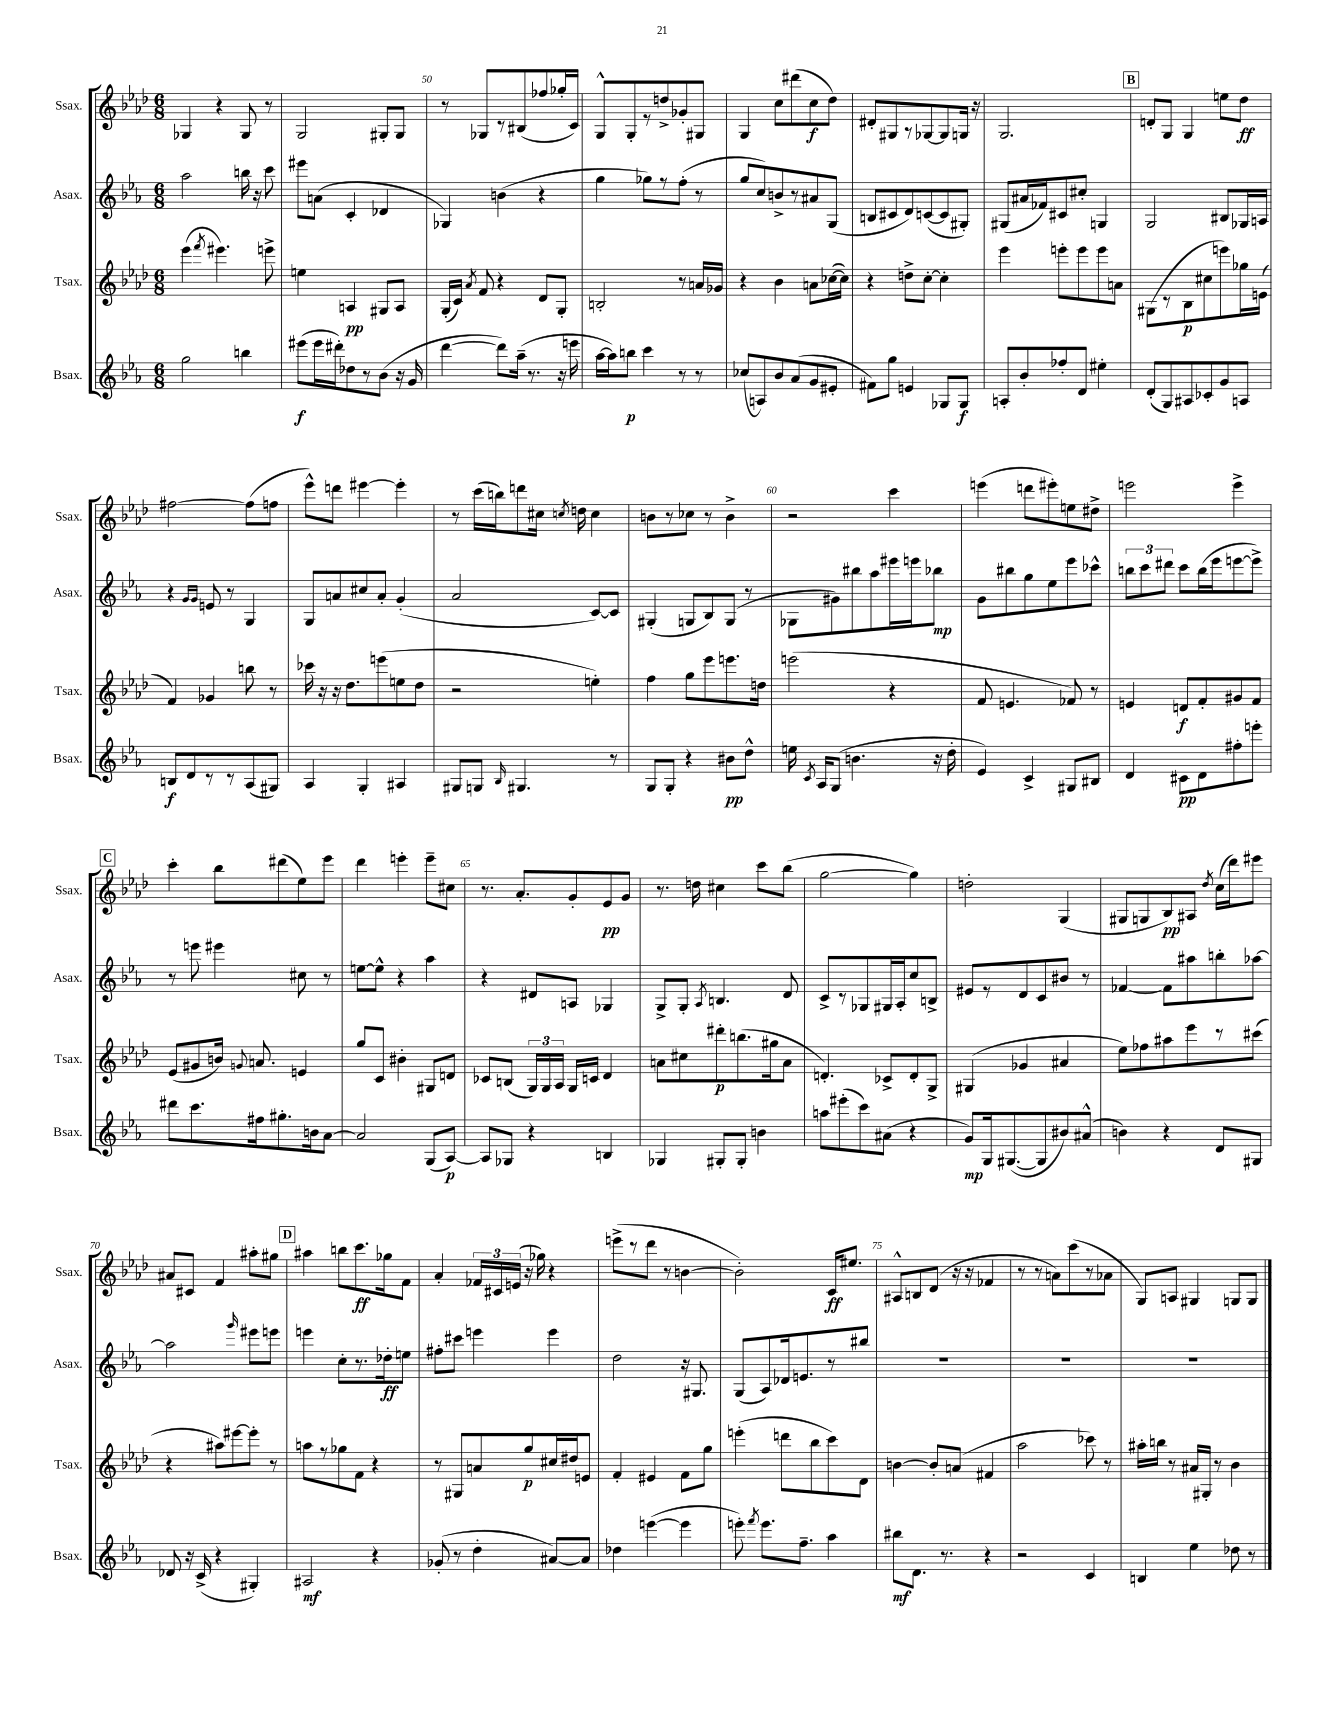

**kern	**kern	**kern	**kern
*staff4	*staff3	*staff2	*staff1
*clefG2	*clefG2	*clefG2	*clefG2
*k[b-e-a-]	*k[b-e-a-d-]	*k[b-e-a-]	*k[b-e-a-d-]
*M6/8	*M6/8	*M6/8	*M6/8
2gg	(4eee-	2aa-	4G-
.	8qfff	.	.
.	4.eee#)	.	4r
4bb	.	16bb	8G-
.	.	16r	.
.	8eee^	8ccc	8r
=	=	=	=
(8eee#	4ee	8eee#	2G
16eee#	.	(8a	.
16ddd#')	.	.	.
8dd-	4A	4c'	.
8r	.	.	.
(8b-	8G#	4d-	8G#'
16r	8A	.	8G#
16g	.	.	.
=	=	=	=
[4ddd	(16G'	4G-)	8r
.	16c)	.	.
.	8qa-	.	.
.	8f	.	8G-
8ddd])	4r	(4b	8r
(16aa-~	.	.	(8B#
8.r	.	.	.
.	8d-	4r	8ff-
16r	8G'	.	16gg-'
16eee	.	.	16c)
=	=	=	=
[16aa-	2B'	4gg	8G^^
16aa-])	.	.	.
8bb	.	.	8G'
4ccc	.	8gg-)	8r
.	.	8r	8dd^
8r	8r	(8ff'	8g-'
8r	16a	8r	8G#
.	16g-	.	.
=	=	=	=
(8cc-	4r	8gg	4G
8A)	.	8cc)	.
8b-	4b-	8b^	8cc
(8a-	.	8r	(8ddd#
8g	8a	8a#	8cc
8e#'	([16cc-	(8G	8dd-)
.	16cc-])	.	.
=	=	=	=
8f#)	4r	8B	8d#'
8gg	.	8c#	8G#
4e	8dd^	8d)	8r
.	[8cc'	([8c	[8G-
8G-	4cc']	8c]	8G-]
8G-	.	8G#')	16G
.	.	.	16r
=	=	=	=
8A'	4eee-	(8G#	2.G
8b-'	.	16a#	.
.	.	16f-)	.
8ff-'	8eee'	8c#	.
8d	8eee	8cc#'	.
4ee#'	8eee	4G	.
.	8a	.	.
=	=	=	=
(8d'	(8G#	2G	8d'
8G)	8r	.	8G
8A#	8B-	.	4G
8c-'	8cc#	.	.
8g	8eee)	8B#	8ee
8A	16gg-	16G-	8dd-
.	(16e	16A	.
=	=	=	=
8B	4f)	4r	[2ff#
8d	.	.	.
.	.	16qqg	.
.	.	16qqg	.
8r	4g-	8e	.
8r	.	8r	.
(8A-	8bb	4G	(8ff#]
8G#)	8r	.	8ff
=	=	=	=
4A-	16ccc-	8G	8eee-^^)
.	16r	.	.
.	16r	8a	8ddd
.	8.dd-	.	.
4G'	.	8cc#	[4eee#
.	(8eee	8a'	.
4A#	8ee	(4g'	4eee#']
.	8dd-	.	.
=	=	=	=
8G#	2r	2a-	8r
8G	.	.	(16ccc
.	.	.	16bb)
16qqB-	.	.	.
4.G#	.	.	8ddd
.	.	.	16cc#
.	.	.	8qcc
.	.	.	16dd
.	4ee')	[8c)	4cc
8r	.	8c]	.
=	=	=	=
8G	4ff	(4G#'	8b
8G'	.	.	8r
4r	8gg	8G	8cc-
.	8eee-	8B-)	8r
8b#	8.eee	(8G	4b^
8dd^^	.	8r	.
.	16dd	.	.
=	=	=	=
16ee	(2eee	8G-	2r
8qc	.	.	.
16A-	.	.	.
(8G	.	8g#)	.
4.b	.	8bb#	.
.	.	8aa-	.
.	4r	16eee#	4ccc
.	.	16eee	.
16r	.	8bb-	.
16dd'	.	.	.
=	=	=	=
4e-)	8f	8g	(4eee
.	4.e	8bb#	.
4c^	.	8gg	8ddd
.	.	8ee-	8eee#')
8G#	8f-)	8eee-	8ee
8B#	8r	8ccc-^^	8dd#^
=	=	=	=
4d	4e	12bb	2eee
.	.	12ccc	.
.	.	12ddd#	.
8c#	8d	8ccc	.
8d	8f'	(16bb	.
.	.	16eee-	.
8ff#'	8g#	[8eee	4eee^
8eee'	8f	8eee^])	.
=	=	=	=
8ddd#	(8e-	8r	4ccc'
8.ccc	8g#	8eee	.
.	16b)	4eee#	8bb-
.	8qqg	.	.
16ff#	8.a	.	.
8.gg#'	.	.	(8ddd#
.	4e	8cc#	8ee-)
16b	.	.	.
[8a-	.	8r	8eee-
=	=	=	=
2a-]	8gg	[8ee	4ddd-
.	8c	8ee^^]	.
.	4b#'	4r	4eee'
(8G	8G#	4aa-	8eee~
[8A-)	8d	.	8cc#
=	=	=	=
8A-]	8c-	4r	8.r
8G-	(8B	.	.
.	.	.	8.a-'
4r	24G)	8d#	.
.	24G	.	.
.	24A-	.	.
.	16G	8A	8g'
.	16c	.	.
4B	4d-	4G-	8e-
.	.	.	8g
=	=	=	=
4G-	8a	8G^	8.r
.	8cc#	8G'	.
.	.	.	16dd
.	.	8qA-	.
8G#'	8ddd#'	4.B	4cc#
8G#'	(8.bb	.	.
4b	.	.	8ccc
.	16gg#	.	.
.	8a	8d	(8bb-
=	=	=	=
8aa	4.d')	8c^	[2gg
(8eee#'	.	8r	.
8ccc)	.	8G-	.
(8a#	8c-^	16G#	.
.	.	16A-'	.
4r	8d'	8cc	4gg])
.	8G^	8B^	.
=	=	=	=
8g)	(4G#	8e#	2dd'
16G	.	8r	.
([8.G#	.	.	.
.	4g-	8d	.
8G#]	.	8c	.
8b#)	4a#	8b#	(4G
(8a#^^	.	8r	.
=	=	=	=
4b)	8ee-)	[4f-	8G#
.	8ff-	.	8G
4r	8aa#	8f-]	8B-)
.	8eee-	8aa#	8A#
.	.	.	8qdd-
8d	8r	8bb'	(16cc
.	.	.	16ddd-)
8G#	(8ccc#	[8aa-	8eee#
=	=	=	=
8d-	4r	2aa-]	8a#
16r	.	.	8c#
(16c^	.	.	.
4r	8aa#)	.	4f
.	[8eee#	.	.
.	.	16qqggg	.
4G#')	8eee#']	8eee#	8aa#'
.	8r	8eee	8gg#
=	=	=	=
2A#	8aa	4eee	4aa#
.	8r	.	.
.	8gg-	8cc'	8bb
.	8f	8.r	8.ccc
4r	4r	.	.
.	.	16dd-'	16gg-
.	.	8ee	8f
=	=	=	=
(8g-'	8r	8ff#'	4a-'
8r	8G#	8ccc#	.
4dd'	8a	4eee	24f-
.	.	.	24c#
.	.	.	(24e
.	8gg	.	16r
.	.	.	16gg-)
[8a#)	16cc#	4eee	4r
.	16dd#	.	.
8a#]	8e	.	.
=	=	=	=
4dd-	4f'	2dd	(8eee^
.	.	.	8r
([4eee	4e#	.	8ddd-
.	.	.	8r
4eee]	8f	16r	[4b
.	.	8.G#	.
.	8gg	.	.
=	=	=	=
8eee')	(4eee'	(8G	2b'])
8qfff	.	.	.
8.eee	.	8A-)	.
.	8ddd	16d-	.
8.ff~	.	8.e	.
.	8bb-	.	.
4aa-	8ccc)	8r	16c
.	.	.	8.ee#
.	8d-	8bb#	.
=	=	=	=
8bb#	[4b	2.r	8A#^^
8.d	.	.	8B
.	8b']	.	(8d-
8.r	.	.	.
.	(8a	.	16r
.	.	.	16r
4r	4f#	.	4f-
=	=	=	=
2r	2aa-	2.r	8r
.	.	.	8r
.	.	.	8a)
.	.	.	(8ccc
4c	8ccc-)	.	8r
.	8r	.	8a-
=	=	=	=
4B	16aa#'	2.r	8G)
.	16bb	.	.
.	8r	.	8A
4ee-	16a#	.	4G#
.	16G#'	.	.
.	8r	.	.
8dd-	4b-	.	8G
8r	.	.	8G
==	==	==	==
*-	*-	*-	*-
